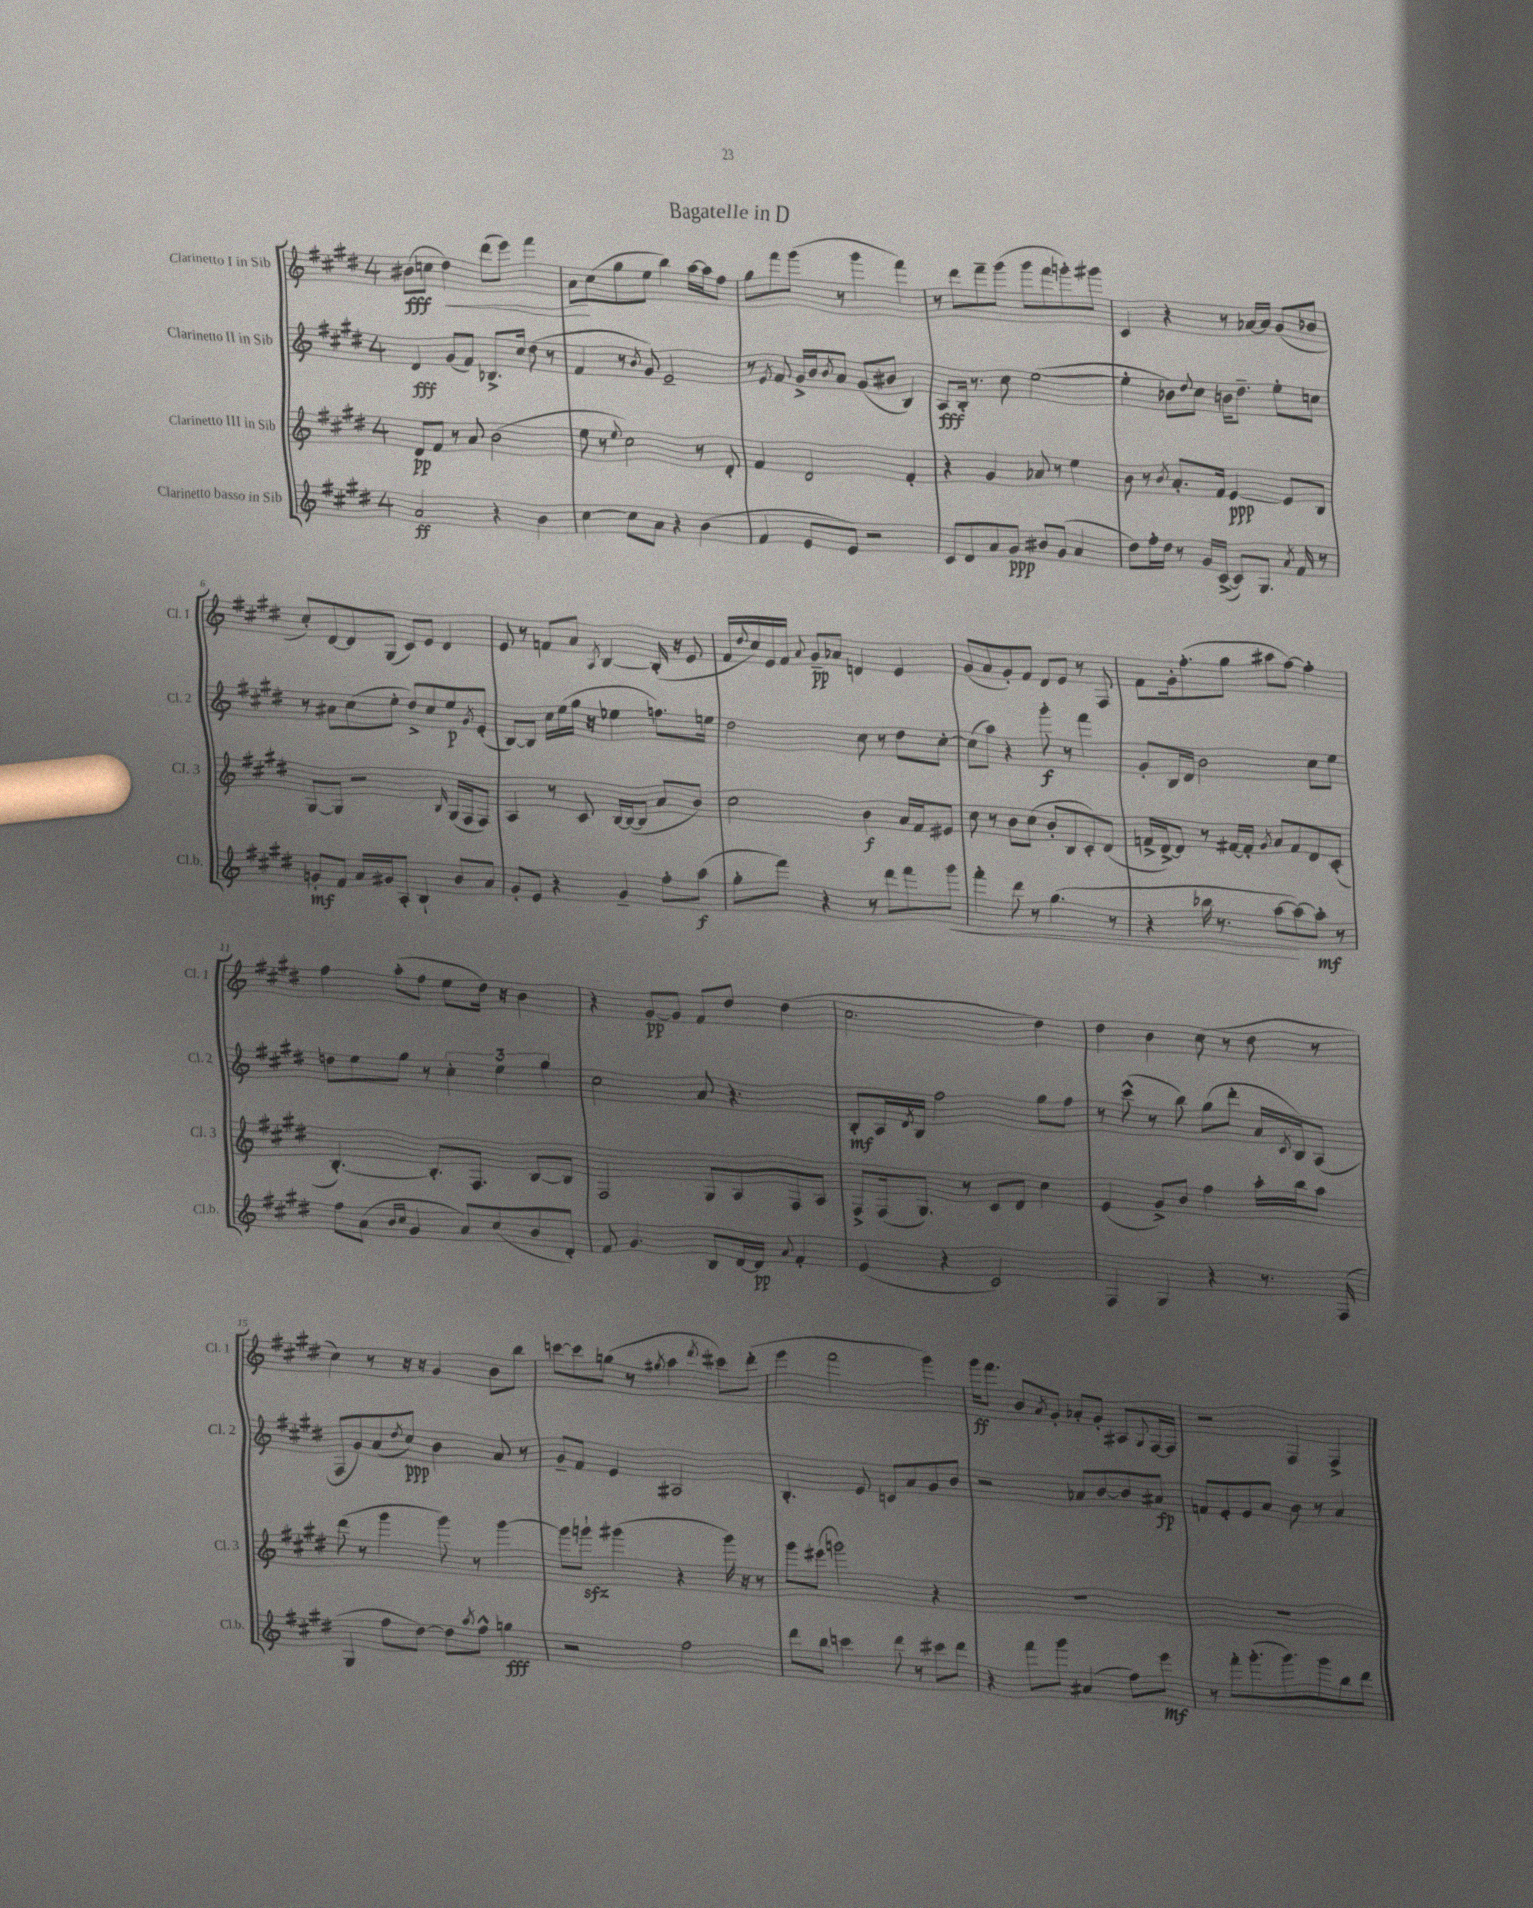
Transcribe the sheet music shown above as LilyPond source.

\header { title = "Bagatelle in D" }
<<
\new StaffGroup <<
\new Staff = "s0" \with { instrumentName = "Clarinetto I in Sib" shortInstrumentName = "Cl. 1" } {
    \clef treble \key e \major \once \override Staff.TimeSignature.style = #'single-digit \time 4/4
    bis'8\fff( c''8 dis''4\<) dis'''8( e'''8) fis'''4 |
    a'8\! cis''8( gis''8 e''8 b''4) a''16~ a''16 fis''8 |
    gis''8 fis'''8 gis'''8( r8 gis'''4 fis'''4) |
    r8 dis'''8 fis'''8-- gis'''8( gis'''8 fis'''8 g'''8-.) gis'''8 |
    cis'4 r4 r8 aes'16~ aes'16 gis'8( bes'8 |
    cis''8-.) dis'8~ dis'8 gis8( cis'8) e'8 dis'4 |
    e'8 r8 f'8 a'8 \acciaccatura { a8 } b4~ b16-.( r16 e'8 |
    fis'16 \appoggiatura { dis''8 } cis''16) e'16 fis'16 \appoggiatura { a'8 } gis'8--\pp aes'8 d'4 e'4 |
    gis'8( a'8 gis'8-.) fis'8 dis'8 e'8 r8 fis8 |
    fis'8 gis'16-. fis''8.-.( gis''8 ais''8 fis''8~) fis''4-. |
    fis''4 a''8-.( fis''8 e''8 dis''16) r16 b'4 |
    r4 gis'8~\pp gis'8 fis'8 dis''8 dis''4( |
    cis''2. dis''4) |
    dis''4 b'4 cis''8( r8 dis''8 r8 |
    cis''4) r8 r16 r16 gis'4 b'8 b''8 |
    c'''8~ c'''8 g''8( r8 \acciaccatura { gis''8 } a''4 \acciaccatura { dis'''8 } cis'''8) dis'''8-.( |
    e'''4 fis'''2 gis'''4) |
    gis'''16\ff fis'''8. b'8 \acciaccatura { a'8 } gis'8-. aes'8-. gis'8-. ais8 \appoggiatura { gis8 } fis16~ fis16 |
    r2 fis4 fis4-> \bar "|." |
}
\new Staff = "s1" \with { instrumentName = "Clarinetto II in Sib" shortInstrumentName = "Cl. 2" } {
    \clef treble \key e \major \once \override Staff.TimeSignature.style = #'single-digit \time 4/4
    dis'4\fff gis'8( fis'8) bes8.-> cis''16 dis''8( r8 |
    fis'4 r8 \acciaccatura { b'8 } gis'8) e'2-- |
    r8 \acciaccatura { e'8 } fis'8 gis'16-> b'16 \acciaccatura { b'8 } a'8 gis'8( bis'8 b4) |
    a8\fff b16-. r8. cis''8 e''2~( |
    e''4-. bes'8) \appoggiatura { dis''8 } cis''8 b'16 dis''8.-- e''8-. c''8 |
    r8 ais'8 cis''8( e''8-. dis''8->) cis''8 e''8\p \acciaccatura { gis'8 } e'8-.( |
    b8~) b8 cis''16 e''16( gis''16 r16 ees''4 f''8.) e''16 |
    dis''2 cis''8 r8 dis''8 cis''8~-. |
    cis''8( a''8) r4 gis'''8-.\f r8 fis'''4 |
    gis'8-. b16 dis'16 b'2 cis''8 e''8 |
    d''8 e''8 gis''8 r8 \tuplet 3/2 { cis''4-. e''4 gis''4 } |
    cis''2 a'8 r4. |
    b8-.\mf a16 \acciaccatura { dis'8 } b16 fis''2 gis''8 fis''8 |
    r8 cis'''8-^( r8 b''8) gis''8( dis'''8-. a'16 \acciaccatura { cis'8 } b16) a8( |
    fis8 gis'8) a'8( \acciaccatura { dis''8 } cis''8\ppp) b'4 a'8 r8 |
    gis'8-- fis'8 e'4 ais2 |
    b4.-. e'8 c'8 a'8 gis'8 b'8 |
    r2 aes'8 b'8~ b'8 ais'8\fp |
    f'8 e'8-. e'8 a'8 b'8 r8 a'4 \bar "|." |
}
\new Staff = "s2" \with { instrumentName = "Clarinetto III in Sib" shortInstrumentName = "Cl. 3" } {
    \clef treble \key e \major \once \override Staff.TimeSignature.style = #'single-digit \time 4/4
    dis'8\pp fis'8 r8 a'8 b'2( |
    e''8 r8 \appoggiatura { e''8 } cis''2) r8 dis'8-. |
    fis'4 dis'2 fis'4-. |
    r4 gis'4 aes'8 r8 e''4 |
    b'8 r8 \acciaccatura { b'8 } a'8.-. fis'16 e'4~\ppp e'8 b8 |
    gis8~ gis8 r2 \grace { b16 } gis16( fis16 fis8) |
    a4 r8 cis'8 b16~ b16~( b8 a'8 b'8) |
    cis''2 b'4\f a'16 fis'16 eis'8 |
    cis''8 r8 b'8 cis''8( b'8-. b8 cis'8-.) dis'8( |
    f'16-> dis'16~->) dis'8 r8 fis'16~ fis'16-. \acciaccatura { gis'8 } a'8 fis'8 dis'8 cis'8-.( |
    b4.~-.) b8.-. fis8. b8~ b8 |
    fis2 gis8 a8 fis8 a8 |
    fis8-> fis16( gis8.) r8 cis'8 dis'8 cis''4 |
    e'4( gis'8->) b'8 fis''4 a''16-. b''16 a''8 |
    dis'''8( r8 gis'''4 gis'''8) r8 gis'''4~ |
    gis'''8 g'''8-!\sfz gis'''4( r4 gis'''16) r16 r8 |
    gis'''8 eis'''8( g'''2) r4 |
    R1 |
    R1 \bar "|." |
}
\new Staff = "s3" \with { instrumentName = "Clarinetto basso in Sib" shortInstrumentName = "Cl.b." } {
    \clef treble \key e \major \once \override Staff.TimeSignature.style = #'single-digit \time 4/4
    a'2\ff r4 b'4 |
    cis''4~ cis''8 a'8 r4 b'4( |
    fis'4 e'8 e'8) r2 |
    cis'8 dis'8 a'8 gis'8\ppp bis'8 gis'8( a'4 |
    dis''8) fis''16-. dis''16 r8 gis'16 cis'16~->( cis'8) gis8. \acciaccatura { a'8 } fis'16 r8 |
    g'8-.\mf fis'8 a'16 gis'16 a8-. b4-! b'8 a'8 |
    gis'8-. e'8 r4 gis'4-- fis''8-. a''8\f( |
    gis''8-. fis'''8) r4 r8 dis'''8 fis'''8 gis'''8\< |
    fis'''4-. dis'''8 r8 gis''4.( r8 |
    r4 bes''16 r8. a''8~\! a''8~) a''8-.\mf r8 |
    fis''8 a'8( \grace { b'16 cis''16 } gis'4 a'8) cis''8( b'8 dis'8-.) |
    fis'8 gis'4. b8 dis'16~ dis'16\pp \appoggiatura { a'8 } fis'4-. |
    e'4( r4 cis'2) |
    fis4 gis4 r4 r8. fis16( |
    gis4 fis''8 dis''8~) dis''8 \acciaccatura { a''8 } fis''8-^ g''4\fff |
    r2 fis''2 |
    dis'''8 b''8 c'''4 dis'''8 r8 cis'''8 dis'''8 |
    r4 fis'''8 gis'''8 ais'4( fis''8) e'''8\mf |
    r8 fis'''8-. gis'''8.-.( gis'''8.) gis'''8 b''8 dis'''8 \bar "|." |
}
>>
>>
